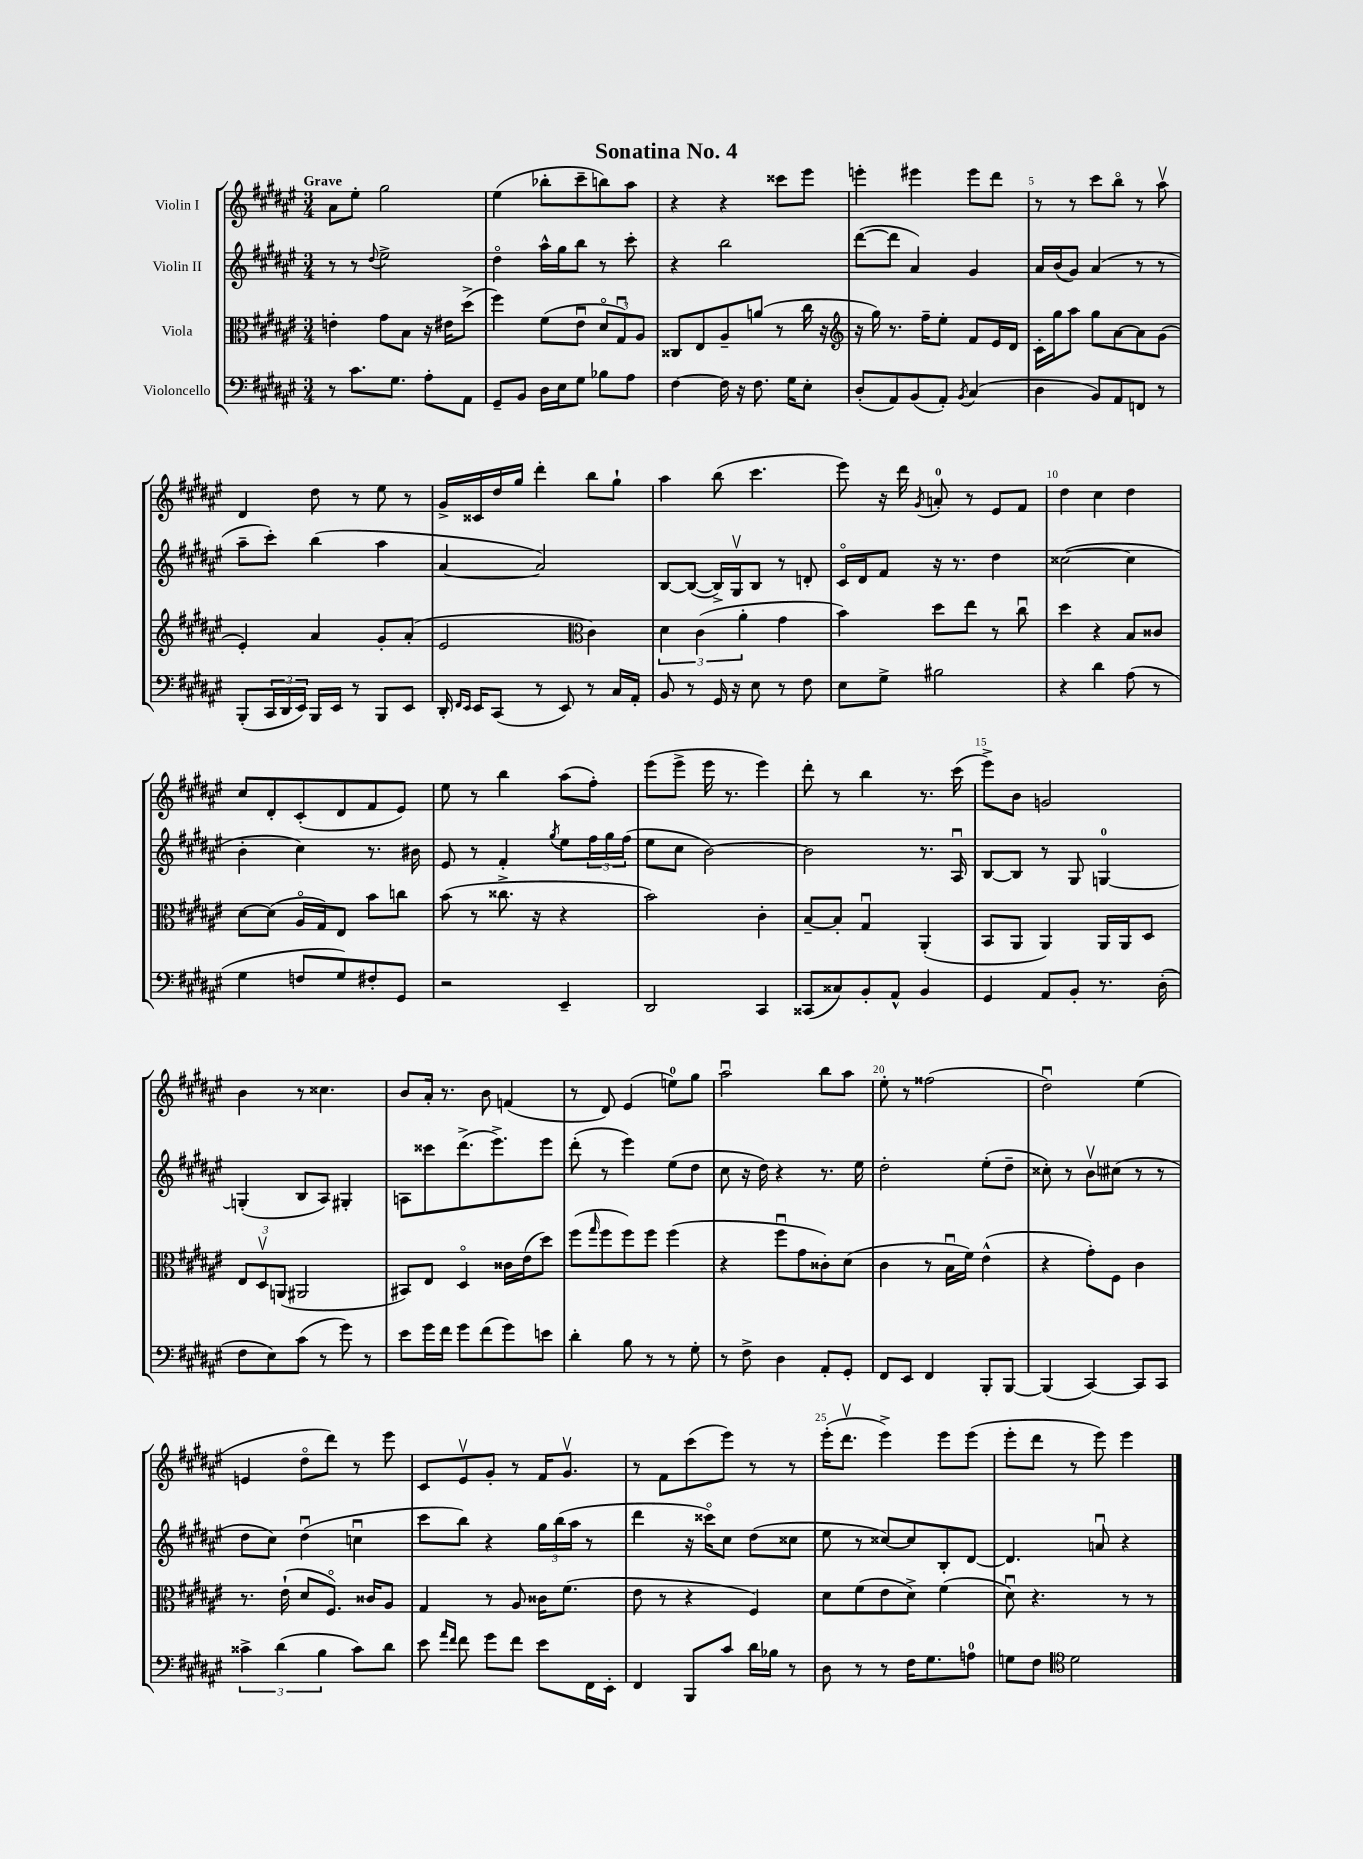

**kern	**kern	**kern	**kern
*part4	*part3	*part2	*part1
*staff4	*staff3	*staff2	*staff1
*I"Violoncello	*I"Viola	*I"Violin II	*I"Violin I
*clefF4	*clefC3	*clefG2	*clefG2
*k[f#c#g#d#a#e#]	*k[f#c#g#d#a#e#]	*k[f#c#g#d#a#e#]	*k[f#c#g#d#a#e#]
*M3/4	*M3/4	*M3/4	*M3/4
=1	=1	=1	=1
!	!	!	!LO:TX:a:B:t=Grave
8r	4en'\	8r	8a#\L
8.c#\L	.	8r	8ee#'\J
.	.	8qqdd#/	.
.	8g#\L	2ee#^\	2gg#\
8.G#\J	.	.	.
.	8B\J	.	.
8A#'\L	16r	.	.
.	16e#X\KL	.	.
8AA#\J	(8dd#^\J	.	.
=2	=2	=2	=2
8GG#~/L	4ff#\)	4dd#\	(4ee#\
8BB/J	.	.	.
16D#\LL	(8f#\L	16aa#^^\LL	8bb-X'\L
16E#\J	.	16gg#\J	.
8G#\J	8e#u\J	8bb\J	8ccc#~\
8B-X\L	12d#/L	8r	8bbn\)
.	12G#u/)	.	.
8A#\J	.	8ccc#'\	8aa#\J
.	12A#/J	.	.
=3	=3	=3	=3
[4F#\	8C##X/L	4r	4r
.	8E#/	.	.
16F#\]	8A#~/	2bb\	4r
16r	.	.	.
8.F#\	(8an/J	.	.
.	8r	.	8ccc##X\L
16G#\KL	.	.	.
8E#'\J	16cc#\	.	8eee#\J
.	16r	.	.
=4	=4	=4	=4
*	*clefG2	*	*
(8D#'/L	16r	([8ddd#\L	4eeen'\
.	16gg#\)	.	.
8AA#/)	8.r	8ddd#\J]	.
(8BB/	.	4a#/)	4eee#X\
.	16ff#~\KL	.	.
8AA#'/J)	8ee#'\J	.	.
8qBB/	.	.	.
(4C#/	8f#/L	4g#/	8eee#\L
.	16e#/L	.	8ddd#\J
.	16d#/JJ	.	.
=5	=5	=5	=5
4D#\	16c#'\LL	16a#/LL	8r
.	16gg#\J	(16b/J	.
.	8aa#\J	8g#/J)	8r
8BB/L)	8gg#\L	(4a#/	8ccc#\L
8AA#/	[8a#\	.	8bb\J
8FFn/J	8a#\]	8r	8r
8r	(8g#\J	8r	8aa#v\
!!LO:LB:g=z
=6	=6	=6	=6
(8BBB'/L	4e#'/)	8aa#~\L	4d#/
24CC#/L	.	8ccc#'\J)	.
24DD#/	.	.	.
24EE#/JJ)	.	.	.
16BBB/LL	4a#/	(4bb\	8dd#\
16EE#/JJ	.	.	.
8r	.	.	8r
8BBB/L	8g#'/L	4aa#\	8ee#\
8EE#/J	(8a#'/J	.	8r
=7	=7	=7	=7
16DD#'/	2e#/	[4a#/	16g#^/LL
16qqFF#/LL	.	.	.
16qqEE#/JJ	.	.	.
16EE#/KL	.	.	16c##X/
(8CC#/J	.	.	16dd#/
.	.	.	16gg#/JJ
8r	.	2a#/])	4ddd#'\
8EE#/)	.	.	.
*	*clefC3	*	*
8r	4c#\)	.	8bb\L
16C#/LL	.	.	8gg#`\J
16AA#'/JJ	.	.	.
=8	=8	=8	=8
8BB/	6d#\	[8B/L	4aa#\
8r	.	(8B/J_	.
.	(6c#\	.	.
16GG#/	.	16B^/LL])	(8bb\
16r	.	16G#v/J	.
.	6a#'\	.	.
8E#\	.	8B/J	4.ccc#\
8r	4g#\	8r	.
8F#\	.	8dn'/	.
=9	=9	=9	=9
8E#\L	4b\)	16c#/LL	8eee#\)
.	.	16d#/J	.
8G#^\J	.	8f#/J	16r
.	.	.	16ddd#\
.	.	.	8qg#/
2B#X\	8dd#\L	16r	8an'/
.	.	8.r	.
.	8ee#\J	.	8r
.	8r	4dd#\	8e#/L
.	8cc#u\	.	8f#/J
=10	=10	=10	=10
4r	4dd#\	([2cc##X\	4dd#\
4d#\	4r	.	4cc#\
(8A#\	8B/L	4cc##\]	4dd#\
8r	8c##X/J	.	.
!!LO:LB:g=z
=11	=11	=11	=11
4G#\	[8d#\L	4b'\	8cc#/L
.	(8d#\J]	.	8d#'/
8Fn/L	16A#/LL	4cc#\)	(8c#'/
.	16G#/J)	.	.
8G#/)	8E#/J	.	8d#/
8F#X'/	8b\L	8.r	8f#/
8GG#/J	8ccn\J	.	8e#/J)
.	.	16b#X\	.
=12	=12	=12	=12
2r	(8b\	8e#/	8ee#\
.	8r	8r	8r
.	8.cc##X^\	4f#'/	4bb\
.	16r	.	.
.	.	8qgg#/	.
4EE#~/	4r	8ee#\L	(8aa#\L
.	.	24ff#\L	8ff#'\J)
.	.	24gg#\	.
.	.	(24ff#\JJ	.
=13	=13	=13	=13
2DD#/	2b\)	8ee#\L	(8eee#\L
.	.	8cc#\J	8eee#^\J
.	.	[2b\)	16eee#\
.	.	.	8.r
4CC#/	4c#'\	.	4eee#\)
=14	=14	=14	=14
(8CC##X/L	[8B~/L	2b\]	8ddd#'\
8C##X/)	8B'/J]	.	8r
8BB'/	4G#u/	.	4bb\
8AA#^^/J	.	.	.
4BB/	(4AA#'/	8.r	8.r
.	.	16A#u/	(16ccc#\
=15	=15	=15	=15
4GG#/	8BB/L	[8B/L	8eee#^\L)
.	8AA#/J	8B/J]	8b\J
8AA#/L	4AA#/)	8r	2gn/
8BB'/J	.	8G#/	.
8.r	16AA#/LL	[4Gn/	.
.	16AA#/J	.	.
.	8D#/J	.	.
(16D#'\	.	.	.
!!LO:LB:g=z
=16	=16	=16	=16
8F#\L	12E#/L	(4Gn'/]	4b\
.	12D#v/	.	.
8E#\)	.	.	.
.	(12AAn/J	.	.
(8c#\J	2AA#X/	8B/L	8r
8r	.	8A#/J)	4.cc##X\
8g#\)	.	4G#X'/	.
8r	.	.	.
=17	=17	=17	=17
8e#\L	8BB#X/L)	8An\L	8b/L
16g#\L	8E#/J	8ccc##X\	16a#'/Jk
16f#\JJ	.	.	8.r
8g#\L	4D#/	(8.ddd#^\	.
(8f#\	.	.	8b\
.	.	8.eee#^\)	.
8g#\)	16c##X\LL	.	(4fn/
.	(16e#\J	.	.
8en\J	8dd#\J)	8eee#\J	.
=18	=18	=18	=18
4d#'\	(8ff#\L	(8ddd#'\	8r
.	16qqgg#/	.	.
.	8ff#\	8r	8d#/)
8B\	8ff#\)	4eee#\)	(4e#/
8r	8ff#\J	.	.
8r	(4ff#\	(8ee#\L	8een\L)
8G#'\	.	8dd#\J	8gg#\J
=19	=19	=19	=19
8r	4r	8cc#\	2aa#u\
8F#^\	.	16r	.
.	.	16dd#\)	.
4D#\	8ff#u\L	4r	.
.	8g#\	.	.
8AA#'/L	8c##X'\)	8.r	8bb\L
8GG#'/J	(8d#\J	.	8aa#\J
.	.	16ee#\	.
=20	=20	=20	=20
8FF#/L	4c#\	2dd#'\	8ee#'\
8EE#/J	.	.	8r
4FF#/	8r	.	(2ff##X\
.	16Bu\LL	.	.
.	16f#\JJ)	.	.
8BBB'/L	(4e#^^\	(8ee#'\L	.
[8BBB/J	.	8dd#~\J	.
=21	=21	=21	=21
(4BBB/]	4r	8cc##X'\)	2dd#u\)
.	.	8r	.
[4CC#/)	8g#'\L)	8bv\L	.
.	8F#\J	(8cc#X\J	.
8CC#/L]	4c#\	8r	(4ee#\
8CC#/J	.	8r	.
!!LO:LB:g=z
=22	=22	=22	=22
6c##X^\	8.r	8dd#\L	4en/
.	.	8cc#\J)	.
(6d#\	.	.	.
.	(16e#`\	.	.
.	8d#/L	(4dd#u\	8dd#\L
6B\	.	.	.
.	8.F#/J)	.	8ddd#\J)
8c##\L)	.	4ccnu\	8r
.	16c##X/KL	.	.
8d#\J	8A#/J	.	8eee#\
=23	=23	=23	=23
8e#\	4G#/	8ccc#\L	8c#/L
16qqa#/LL	.	.	.
16qqf#/JJ	.	.	.
8f#\	.	8bb\J)	8e#v/
8g#\L	8r	4r	8g#'/J
8f#\J	8A#/	.	8r
8e#\L	16c##X\KL	24gg#\LL	16f#/KL
.	.	(24bb\	.
.	(8.f#\J	.	8.g#v/J
.	.	24aa#\JJ	.
16FF#\L	.	8r	.
16EE#'\JJ	.	.	.
=24	=24	=24	=24
4FF#/	8e#\	4ddd#\	8r
.	8r	.	8f#\L
8BBB/L	4r	16r	(8ccc#\
.	.	16ccc##X\KL)	.
8c#/J	.	8cc#\J	8eee#\J)
16d#\LL	4F#/)	(8dd#\L	8r
16B-X\JJ	.	.	.
8r	.	8cc##X\J	8r
=25	=25	=25	=25
8D#\	8d#\L	8ee#\	(16eee#'\KL
.	.	.	8.ddd#v\J
8r	(8f#\	8r	.
8r	8e#\	[8cc##X/L)	4eee#^\)
16F#\KL	8d#^\J)	8cc##/]	.
8.G#\	.	.	.
.	(4f#\	8B'/	8eee#\L
8An\J	.	[8d#/J	(8eee#\J
=26	=26	=26	=26
8Gn\L	8d#u\)	4.d#/]	8eee#'\L
8F#\J	4.r	.	8ddd#\J
*clefC4	*	*	*
2d#\	.	.	8r
.	.	8anu/	8eee#\)
.	8r	4r	4eee#\
.	8r	.	.
==	==	==	==
*-	*-	*-	*-
